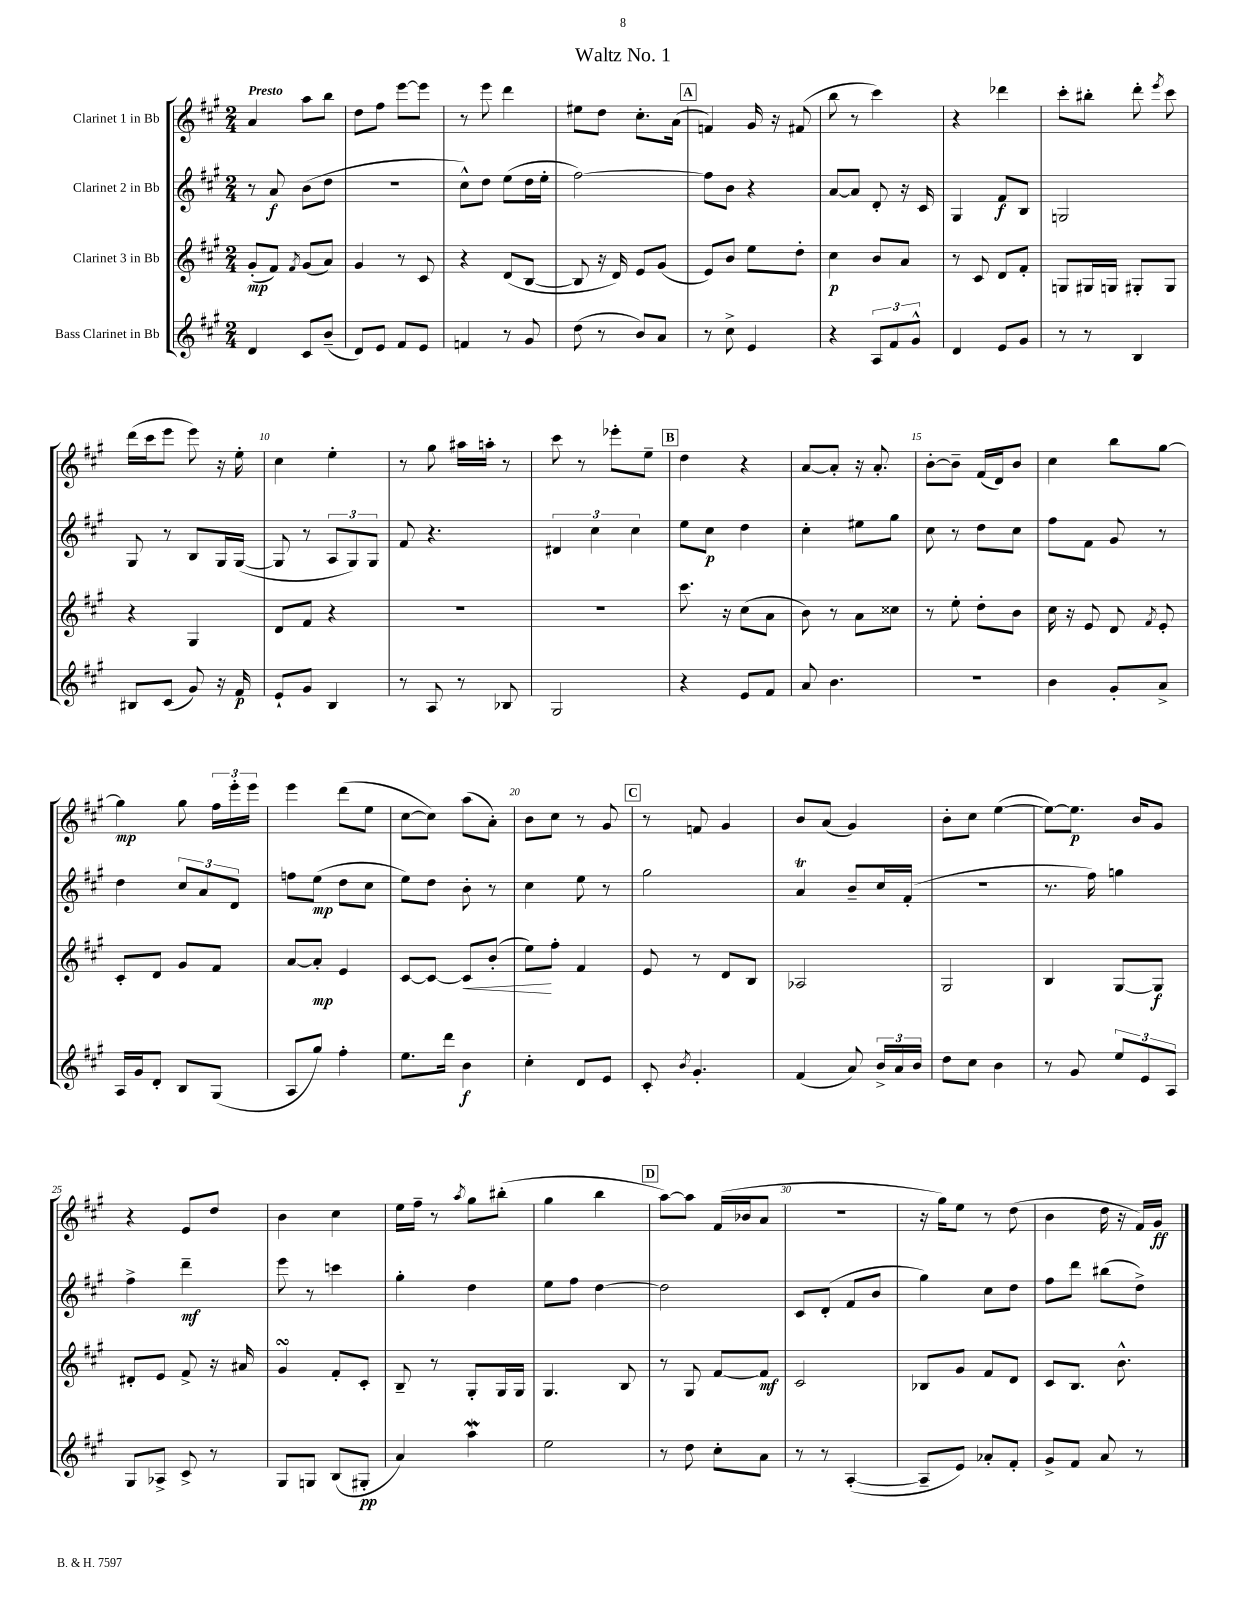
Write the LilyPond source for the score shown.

\header { title = "Waltz No. 1" }
<<
\new StaffGroup <<
\new Staff = "s0" \with { instrumentName = "Clarinet 1 in Bb" } {
    \clef treble \key a \major \numericTimeSignature \time 2/4 \tempo "Presto"
    \autoBeamOff a'4 a''8[ b''8] |
    d''8[ fis''8] e'''8[~ e'''8] |
    r8 e'''8 d'''4 |
    eis''8[ d''8] cis''8.[-. a'16]( |
    \mark \markup { \box "A" } f'4) gis'16 r16 fis'8( |
    b''8 r8 cis'''4) |
    r4 des'''4 |
    cis'''8[-. bis''8]-. d'''8-. \acciaccatura { e'''8 } cis'''8 |
    d'''16[( cis'''16 e'''8] e'''8) r16 e''16-. |
    cis''4 e''4-. |
    r8 gis''8 ais''16[ a''16]-. r8 |
    cis'''8 r8 ees'''8[-. e''8]-- |
    \mark \markup { \box "B" } d''4 r4 |
    a'8[~ a'8]-. r16 a'8.-. |
    b'8[~-. b'8]-- fis'16[( d'16) b'8] |
    cis''4 b''8[ gis''8]~ |
    gis''4\mp gis''8 \tuplet 3/2 { fis''16[ e'''16-. e'''16] } |
    e'''4 d'''8[( e''8] |
    cis''8[~ cis''8]) a''8[( a'8]-.) |
    b'8[ cis''8] r8 gis'8 |
    \mark \markup { \box "C" } r8 f'8 gis'4 |
    b'8[ a'8]( gis'4) |
    b'8[-. cis''8] e''4~( |
    e''8[~) e''8.]\p b'16[ gis'8] |
    r4 e'8[ d''8] |
    b'4 cis''4 |
    e''16[ fis''16]-- r8 \acciaccatura { a''8 } gis''8[ bis''8]-.( |
    gis''4 b''4 |
    \mark \markup { \box "D" } a''8[~) a''8] fis'16[( bes'16 a'8] |
    R2 |
    r16 gis''16[) e''8] r8 d''8( |
    b'4 d''16 r16 fis'16[) gis'16]\ff \bar "|." |
}
\new Staff = "s1" \with { instrumentName = "Clarinet 2 in Bb" } {
    \clef treble \key a \major \numericTimeSignature \time 2/4
    \autoBeamOff r8 a'8\f b'8[( d''8] |
    R2 |
    cis''8[-^) d''8] e''8[( d''16 e''16]-. |
    fis''2~) |
    \mark \markup { \box "A" } fis''8[ b'8] r4 |
    a'8[~ a'8] d'8-. r16 cis'16 |
    gis4 fis'8[\f b8] |
    g2 |
    gis8 r8 b8[ gis16 gis16]~( |
    gis8 r8 \tuplet 3/2 { a8[ gis8) gis8] } |
    fis'8 r4. |
    \tuplet 3/2 { dis'4 cis''4 cis''4 } |
    \mark \markup { \box "B" } e''8[ cis''8]\p d''4 |
    cis''4-. eis''8[ gis''8] |
    cis''8 r8 d''8[ cis''8] |
    fis''8[ fis'8] gis'8 r8 |
    d''4 \tuplet 3/2 { cis''8[ a'8 d'8] } |
    f''8[ e''8]\mp( d''8[ cis''8] |
    e''8[) d''8] b'8-. r8 |
    cis''4 e''8 r8 |
    \mark \markup { \box "C" } gis''2 |
    a'4\trill b'8[-- cis''16 fis'16]-.( |
    r2 |
    r8. fis''16) g''4 |
    fis''4-> d'''4--\mf |
    e'''8 r8 c'''4 |
    gis''4-. d''4 |
    e''8[ fis''8] d''4~ |
    \mark \markup { \box "D" } d''2 |
    cis'8[ d'8]-.( fis'8[ b'8] |
    gis''4) cis''8[ d''8] |
    fis''8[ d'''8] bis''8[( d''8]->) \bar "|." |
}
\new Staff = "s2" \with { instrumentName = "Clarinet 3 in Bb" } {
    \clef treble \key a \major \numericTimeSignature \time 2/4
    \autoBeamOff gis'8[-.\mp( fis'8]) \acciaccatura { fis'8 } gis'8[( a'8]) |
    gis'4 r8 cis'8 |
    r4 d'8[( b8]~ |
    b8 r16 d'16) e'8[ gis'8]( |
    \mark \markup { \box "A" } e'8[) b'8] e''8[ d''8]-. |
    cis''4\p b'8[ a'8] |
    r8 cis'8 d'8[ fis'8]-. |
    g8[ gis16 g16] gis8[-. gis8] |
    r4 gis4 |
    d'8[ fis'8] r4 |
    R2 |
    R2 |
    \mark \markup { \box "B" } cis'''8. r16 cis''8[( a'8] |
    b'8) r8 a'8[ cisis''8] |
    r8 e''8-. d''8[-. b'8] |
    cis''16 r16 e'8 d'8 \acciaccatura { fis'8 } e'8-. |
    cis'8[-. d'8] gis'8[ fis'8] |
    a'8[~ a'8]-.\mp e'4 |
    cis'8[~ cis'8]~ cis'8[\< b'8]-.( |
    e''8[\!) fis''8]-. fis'4 |
    \mark \markup { \box "C" } e'8 r8 d'8[ b8] |
    aes2 |
    gis2 |
    b4 gis8[~ gis8]\f |
    dis'8[-. e'8] fis'8-> r16 ais'16 |
    gis'4\turn fis'8[-. cis'8]-. |
    b8-- r8 gis8[-. gis16 gis16] |
    gis4. b8 |
    \mark \markup { \box "D" } r8 gis8 fis'8[~ fis'8]\mf |
    cis'2 |
    bes8[ gis'8] fis'8[ d'8] |
    cis'8[ b8.] b'8.-^ \bar "|." |
}
\new Staff = "s3" \with { instrumentName = "Bass Clarinet in Bb" } {
    \clef treble \key a \major \numericTimeSignature \time 2/4
    \autoBeamOff d'4 cis'8[ b'8]--( |
    d'8[) e'8] fis'8[ e'8] |
    f'4 r8 gis'8 |
    d''8( r8 b'8[) a'8] |
    \mark \markup { \box "A" } r8 cis''8-> e'4 |
    r4 \tuplet 3/2 { a8[ fis'8 gis'8]-^ } |
    d'4 e'8[ gis'8] |
    r8 r8 b4 |
    bis8[ cis'8]( gis'8) r16 fis'16\p |
    e'8[-! gis'8] b4 |
    r8 a8 r8 bes8 |
    gis2 |
    \mark \markup { \box "B" } r4 e'8[ fis'8] |
    a'8 b'4. |
    R2 |
    b'4 gis'8[-. a'8]-> |
    a16[ gis'16 d'8]-. b8[ gis8]( |
    a8[ gis''8]) fis''4-. |
    e''8.[ d'''16] b'4\f |
    cis''4-. d'8[ e'8] |
    \mark \markup { \box "C" } cis'8-. \acciaccatura { b'8 } gis'4.-. |
    fis'4( a'8) \tuplet 3/2 { b'16[-> a'16 b'16] } |
    d''8[ cis''8] b'4 |
    r8 gis'8 \tuplet 3/2 { e''8[ e'8 a8] } |
    gis8[ aes8]-> cis'8-> r8 |
    gis8[ g8] b8[( gis8]-.\pp |
    a'4) a''4\mordent |
    e''2 |
    \mark \markup { \box "D" } r8 d''8 cis''8[-. a'8] |
    r8 r8 a4~-.( |
    a8[-- e'8]) aes'8[-. fis'8]-. |
    gis'8[-> fis'8] a'8 r8 \bar "|." |
}
>>
>>
\layout { \context { \Score \override BarNumber.break-visibility = ##(#f #t #t) barNumberVisibility = #(every-nth-bar-number-visible 5) } }
